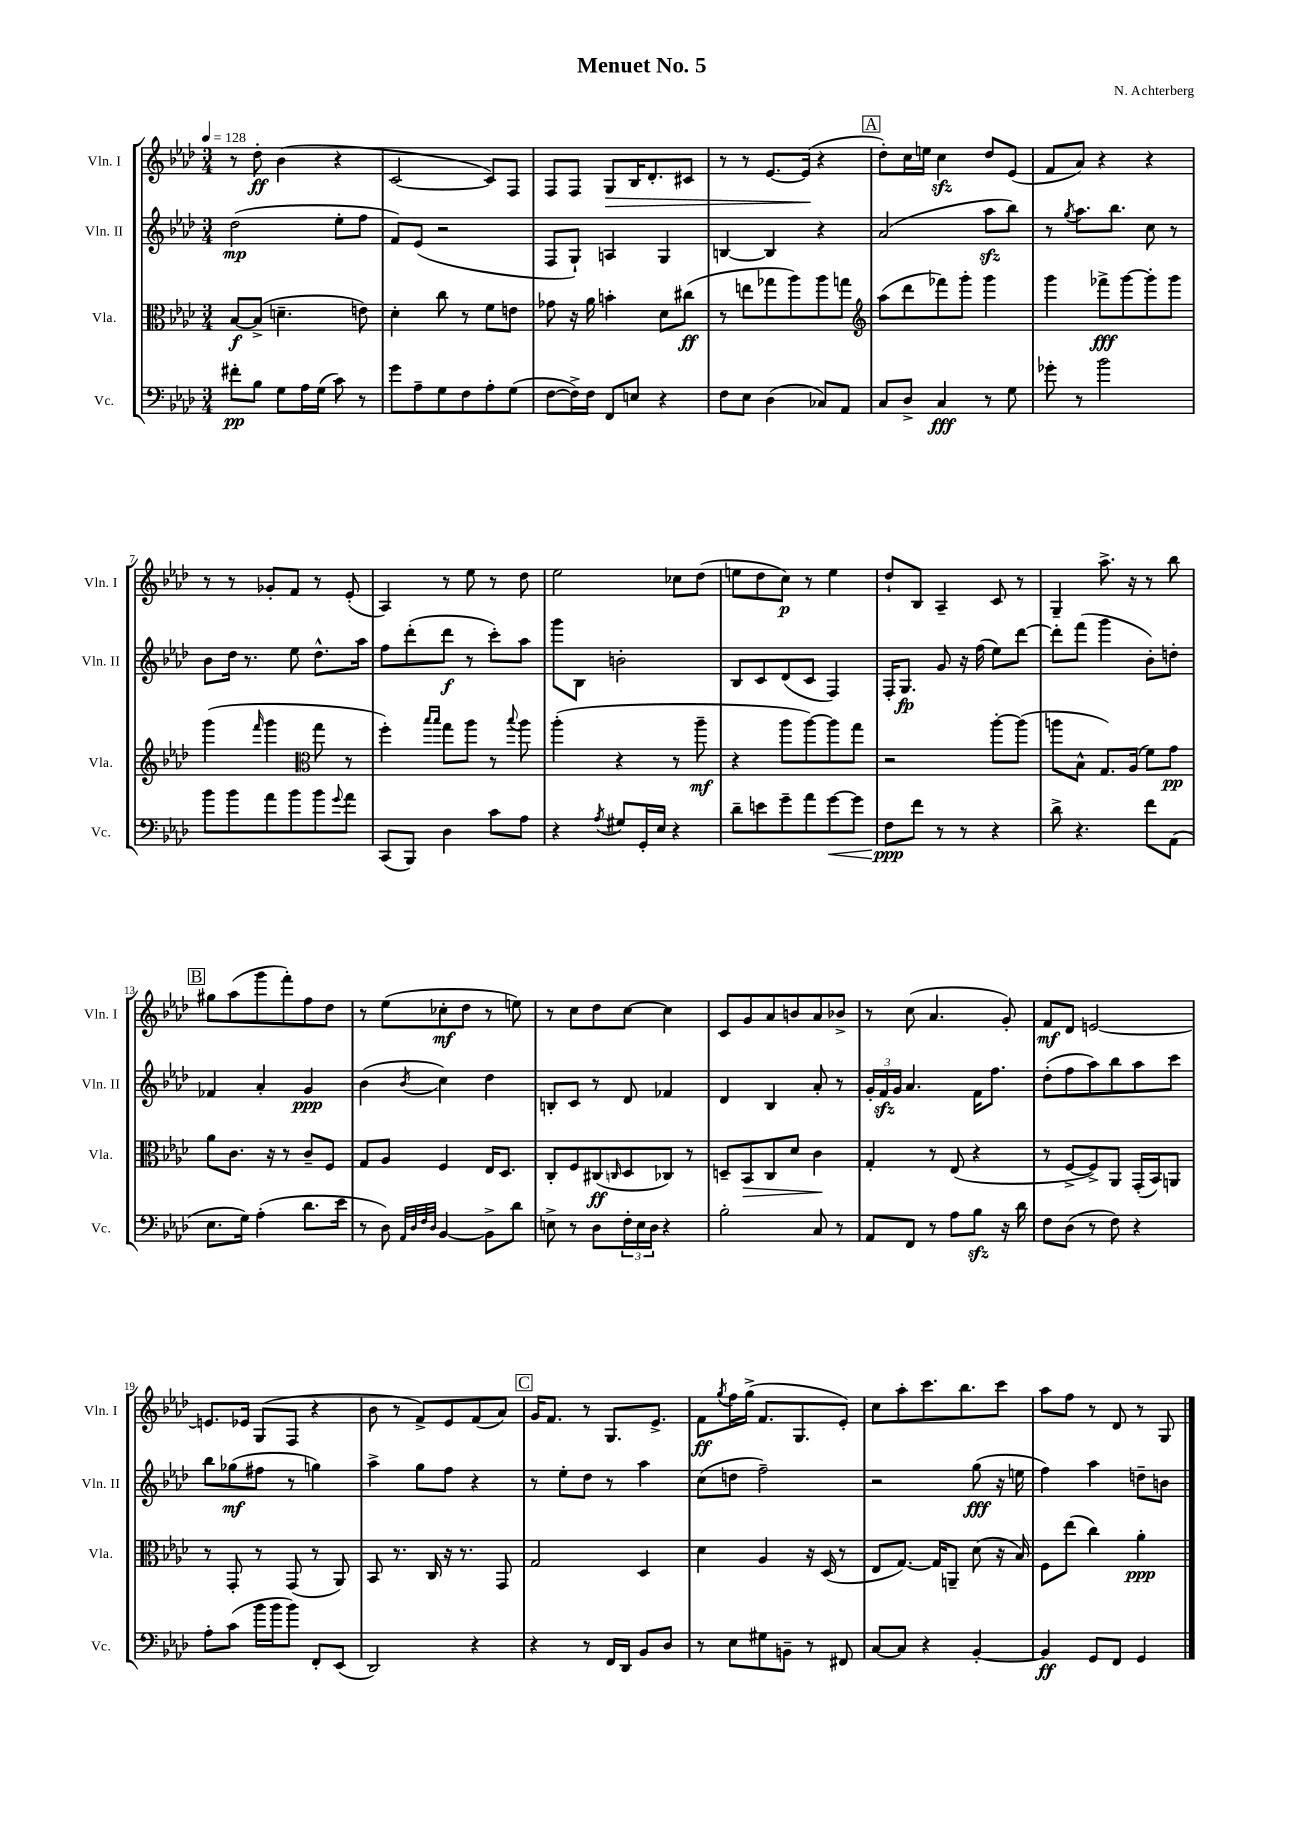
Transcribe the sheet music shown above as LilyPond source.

\header { title = "Menuet No. 5" composer = "N. Achterberg" }
<<
\new StaffGroup <<
\new Staff = "s0" \with { instrumentName = "Vln. I" shortInstrumentName = "Vln. I" } {
    \clef treble \key aes \major \numericTimeSignature \time 3/4 \tempo 4 = 128
    r8 des''8-.\ff bes'4( r4 |
    c'2~ c'8) f8 |
    f8 f8 g8\> bes16 des'8.-. cis'8 |
    r8 r8 ees'8.~ ees'16\!( r4 |
    \mark \markup { \box "A" } des''8-.) c''16 e''16 c''4\sfz des''8 ees'8( |
    f'8 aes'8) r4 r4 |
    r8 r8 ges'8-. f'8 r8 ees'8-.( |
    aes4) r8 ees''8 r8 des''8 |
    ees''2 ces''8 des''8( |
    e''8 des''8 c''8\p) r8 e''4 |
    des''8-! bes8 aes4-- c'8 r8 |
    g4-- aes''8.-> r16 r8 bes''8 |
    \mark \markup { \box "B" } gis''8 aes''8( g'''8 f'''8-.) f''8 des''8 |
    r8 ees''8( ces''8-.\mf des''8 r8 e''8) |
    r8 c''8 des''8 c''8~ c''4 |
    c'8 g'8 aes'8 b'8 aes'8 bes'8-> |
    r8 c''8( aes'4. g'8-.) |
    f'8\mf des'8 e'2~ |
    e'8. ees'16 g8( f8 r4 |
    bes'8 r8 f'8->) ees'8 f'8( aes'8) |
    \mark \markup { \box "C" } g'16 f'8. r8 g8. ees'8.-> |
    f'8\ff \acciaccatura { g''8 } f''16 g''16->( f'8. g8. ees'8-.) |
    c''8 aes''8-. c'''8. bes''8. c'''8 |
    aes''8 f''8 r8 des'8 r8 g8 \bar "|." |
}
\new Staff = "s1" \with { instrumentName = "Vln. II" shortInstrumentName = "Vln. II" } {
    \clef treble \key aes \major \numericTimeSignature \time 3/4
    des''2\mp( ees''8-. f''8 |
    f'8) ees'8( r2 |
    f8 g8-!) a4 g4 |
    b4~ b4 r4 |
    \mark \markup { \box "A" } aes'2( aes''8\sfz bes''8) |
    r8 \acciaccatura { g''8 } aes''8. bes''8. c''8 r8 |
    bes'8 des''16 r8. ees''8 des''8.-^ aes''16 |
    f''8 des'''8-.( des'''8\f r8 c'''8-.) aes''8 |
    g'''8 bes8 b'2-. |
    bes8 c'8 des'8( c'8 f4) |
    f16-. g8.\fp g'8 r16 f''16( ees''8) des'''8~ |
    des'''8-. f'''8( g'''4 bes'8-.) d''8-. |
    \mark \markup { \box "B" } fes'4 aes'4-. g'4\ppp |
    bes'4( \acciaccatura { bes'8 } c''4) des''4 |
    b8-. c'8 r8 des'8 fes'4 |
    des'4 bes4 aes'8-. r8 |
    \tuplet 3/2 { g'16-. f'16\sfz g'16 } aes'4. f'16 f''8. |
    des''8-.( f''8 aes''8) bes''8 aes''8 c'''8 |
    bes''8 ges''8\mf( fis''8 r8 g''4) |
    aes''4-> g''8 f''8 r4 |
    \mark \markup { \box "C" } r8 ees''8-. des''8 r8 aes''4 |
    c''8( d''8 f''2--) |
    r2 g''8\fff( r16 e''16 |
    f''4) aes''4 d''8-- b'8 \bar "|." |
}
\new Staff = "s2" \with { instrumentName = "Vla." shortInstrumentName = "Vla." } {
    \clef alto \key aes \major \numericTimeSignature \time 3/4
    bes8~\f bes8->( d'4.-- e'8) |
    des'4-. c''8 r8 f'8 e'8 |
    ges'8 r16 aes'16 b'4-. des'8 cis''8\ff( |
    r8 e''8 ges''8 aes''8) aes''8 g''8 |
    \mark \markup { \box "A" } \clef treble aes''8( des'''8 fes'''8) g'''8-. g'''4 |
    g'''4 fes'''8->\fff g'''8~ g'''8-. g'''8 |
    g'''4( \grace { f'''16 } g'''4 \clef alto g''8 r8 |
    f''4-.) \grace { bes''16 bes''16 } g''8 aes''8 r8 \appoggiatura { bes''8 } aes''8 |
    aes''4-.( r4 r8 aes''8--\mf |
    r4 aes''8 aes''8~) aes''8 g''8 |
    r2 aes''8~-. aes''8( |
    a''8 bes8-^ g8.) aes16( f'8) g'8\pp |
    \mark \markup { \box "B" } aes'8 c'8. r16 r8 c'8-- f8 |
    g8 aes8 f4 ees16 des8. |
    c8-. f8 cis8\ff( \grace { c16 } des8 ces8) r8 |
    d8-- bes,8\> c8 des'8 c'4\! |
    g4-. r8 ees8( r4 |
    r8 f8~-> f8->) aes,8 g,16-.( bes,16) a,8 |
    r8 g,8-. r8 g,8( r8 aes,8) |
    bes,8 r8. c16 r16 r8. g,8 |
    \mark \markup { \box "C" } g2 des4 |
    des'4 aes4 r16 des16( r8 |
    ees8 g8.~) g16 a,8-- des'8( r16 bes16) |
    f8 ees''8( c''4) aes'4-.\ppp \bar "|." |
}
\new Staff = "s3" \with { instrumentName = "Vc." shortInstrumentName = "Vc." } {
    \clef bass \key aes \major \numericTimeSignature \time 3/4
    fis'8-.\pp bes8 g8 aes16 g16( c'8) r8 |
    g'8 aes8-- g8 f8 aes8-. g8( |
    f8~ f16->) f16 f,8 e8 r4 |
    f8 ees8 des4( ces8) aes,8 |
    \mark \markup { \box "A" } c8 des8-> c4\fff r8 g8 |
    ges'8-. r8 bes'2 |
    bes'8 bes'8 aes'8 bes'8 bes'8 \appoggiatura { g'8 } aes'8 |
    c,8( bes,,8) des4 c'8 aes8 |
    r4 \acciaccatura { aes8 } gis8 g,16-. ees16 r4 |
    des'8-- e'8 g'8-- aes'8 g'8~\< g'8 |
    f8\ppp\! f'8 r8 r8 r4 |
    des'8-> r4. f'8 aes,8( |
    \mark \markup { \box "B" } ees8. g16) aes4-.( des'8. ees'16 |
    r8 des8) \grace { aes,32 des32 f32 des32 } bes,4~ bes,8-> des'8 |
    e8-> r8 des8 \tuplet 3/2 { f16-. e16 des16 } r4 |
    bes2-. c8 r8 |
    aes,8 f,8 r8 aes8 bes8\sfz r16 des'16 |
    f8 des8( r8 f8) r4 |
    aes8-. c'8( bes'16 bes'16 bes'8) f,8-. ees,8( |
    des,2) r4 |
    \mark \markup { \box "C" } r4 r8 f,16 des,16 bes,8 des8 |
    r8 ees8 gis8 b,8-- r8 fis,8 |
    c8~ c8 r4 bes,4~-. |
    bes,4\ff g,8 f,8 g,4 \bar "|." |
}
>>
>>
